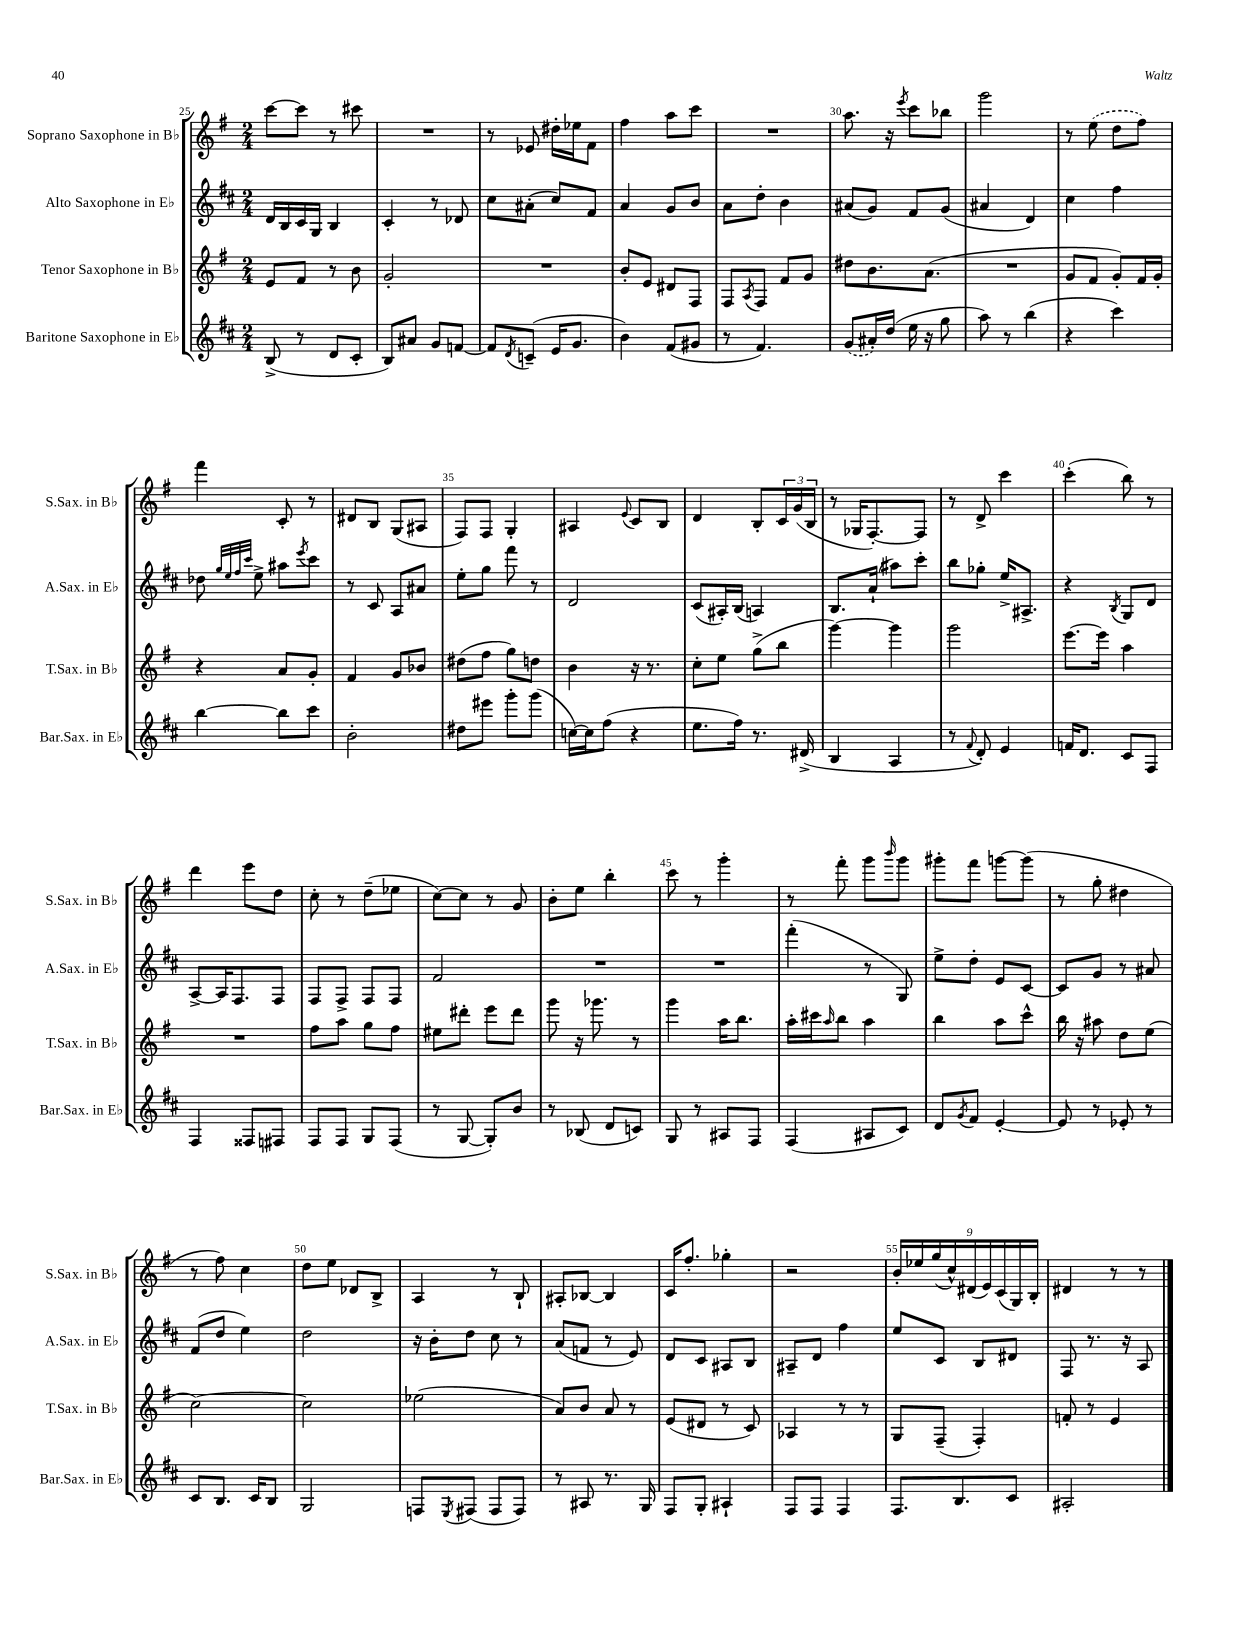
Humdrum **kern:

**kern	**kern	**kern	**kern
*staff4	*staff3	*staff2	*staff1
*clefG2	*clefG2	*clefG2	*clefG2
*k[f#c#]	*k[f#]	*k[f#c#]	*k[f#]
*M2/4	*M2/4	*M2/4	*M2/4
(8B^	8e	16d	[8ccc
.	.	16B	.
8r	8f#	16c#	8ccc]
.	.	16G	.
8d	8r	4B	8r
8c#'	8b	.	8ccc#
=	=	=	=
8B)	2g'	4c#'	2r
8a#	.	.	.
8g	.	8r	.
[8f	.	8d-	.
=	=	=	=
8f]	2r	8cc#	8r
8qd	.	.	.
(8c~	.	(8a#'	8e-
16e	.	8cc#)	16dd#'
8.g	.	.	16ee-
.	.	8f#	8f#
=	=	=	=
4b)	8b'	4a	4ff#
.	8e	.	.
(8f#	8d#	8g	8aa
8g#	8F#	8b	8ccc
=	=	=	=
8r	8F#	8a	2r
.	8qA	.	.
4.f#)	8F#	8dd'	.
.	8f#	4b	.
.	8g	.	.
=	=	=	=
(8g	8dd#	(8a#	8.aa
16a#')	8.b	8g)	.
(16dd	.	.	16r
.	.	.	8qeee
16ee	.	8f#	8ccc
16r	(8.a	.	.
8gg	.	(8g	8bb-
=	=	=	=
8aa)	2r	4a#	2ggg
8r	.	.	.
(4bb	.	4d)	.
=	=	=	=
4r	8g	4cc#	8r
.	8f#	.	(8ee
4ccc#)	8g')	4ff#	8dd
.	16f#	.	8ff#)
.	16g'	.	.
=	=	=	=
[4bb	4r	8dd-	4fff#
.	.	32qqgg	.
.	.	32qqee	.
.	.	32qqff#	.
.	.	32qqccc#	.
.	.	8ee^	.
8bb]	8a	8aa#	8c'
.	.	8qeee	.
8ccc#	8g'	8ccc#	8r
=	=	=	=
2b'	4f#	8r	8d#
.	.	8c#	8B
.	8g	8A	(8G
.	8b-	8a#	8A#
=	=	=	=
8dd#	(8dd#	8ee'	8F#)
8eee#	8ff#	8gg	8F#
8ggg'	8gg)	8fff#	4G'
(8ggg	8dd	8r	.
=	=	=	=
[16cc)	4b	2d	4A#
16cc]	.	.	.
(8ff#	.	.	.
.	.	.	8qqe
4r	16r	.	8c
.	8.r	.	.
.	.	.	8B
=	=	=	=
8.ee	8cc'	(8c#	4d
.	8ee	16A#')	.
16ff#)	.	(16B	.
8.r	(8gg^	4A)	8B'
.	8bb	.	24c
.	.	.	(24g
(16d#^	.	.	.
.	.	.	24B
=	=	=	=
4B	[4ggg)	8.B	8r
.	.	.	16G-
.	.	(16a`	[8.F#')
4A	4ggg]	8aa#)	.
.	.	8ccc#'	8F#]
=	=	=	=
8r	2ggg	8bb	8r
8qqf#	.	.	.
8d')	.	8gg-'	8d^
4e	.	16ee^	4ccc
.	.	8.A#^	.
=	=	=	=
16f	[8.eee	4r	(4ccc'
8.d	.	.	.
.	16eee]	.	.
.	.	8qB	.
8c#	4aa	8G	8bb)
8F#	.	8d	8r
=	=	=	=
4F#	2r	[8A^	4ddd
.	.	16A]	.
.	.	8.F#	.
8F##	.	.	8eee
8F#	.	8F#	8dd
=	=	=	=
8F#	8ff#	8F#	8cc'
8F#	8aa	8F#^	8r
8G	8gg	8F#	(8dd~
(8F#	8ff#	8F#	8ee-
=	=	=	=
8r	8ee#	2f#	[8cc)
[8G	8ddd#'	.	8cc]
8G'])	8eee	.	8r
8b	8ddd#	.	8g
=	=	=	=
8r	8ggg	2r	8b'
(8B-	16r	.	8ee
.	8.ggg-	.	.
8d	.	.	4bb'
8c)	8r	.	.
=	=	=	=
8G	4ggg	2r	8ccc
8r	.	.	8r
8A#	16aa	.	4ggg'
.	8.bb	.	.
8F#	.	.	.
=	=	=	=
(4F#	16aa'	(4fff#'	8r
.	16ccc#	.	.
.	16qqaa	.	.
.	8bb	.	8fff#'
8A#	4aa	8r	8ggg
.	.	.	16qqbbb
8c#)	.	8G)	8ggg
=	=	=	=
8d	4bb	8ee^	8ggg#'
8qg	.	.	.
8f#	.	8dd'	8fff#
[4e'	8aa	8e	[8ggg
.	8ccc^^	[8c#	(8ggg]
=	=	=	=
8e]	16bb	8c#]	8r
.	16r	.	.
8r	8aa#	8g	8gg'
8e-'	8dd	8r	4dd#
8r	(8ee	8a#	.
=	=	=	=
8c#	[2cc)	(8f#	8r
8.B	.	8dd	8ff#)
.	.	4ee)	4cc
16c#	.	.	.
8B	.	.	.
=	=	=	=
2G	2cc]	2dd	8dd
.	.	.	8ee
.	.	.	8d-
.	.	.	8B^
=	=	=	=
8F	(2ee-	16r	4A
.	.	16b'	.
8qE	.	.	.
(8F#	.	8dd	.
8F#	.	8cc#	8r
8F#)	.	8r	8B`
=	=	=	=
8r	8a)	(8a	8A#'
8A#	8b	8f	[8B-
8.r	8a	8r	4B-]
.	8r	8e)	.
16G	.	.	.
=	=	=	=
8F#	(8e	8d	16c
.	.	.	8.ff#'
8G'	8d#	8c#	.
4A#`	8r	8A#	4gg-'
.	8c)	8B	.
=	=	=	=
8F#	4A-	8A#~	2r
8F#	.	8d	.
4F#	8r	4ff#	.
.	8r	.	.
=	=	=	=
8.F#	8G	8ee	18b'
.	.	.	18ee-
.	.	.	(18gg
.	(8F#~	8c#	.
.	.	.	18cc^^)
8.B	.	.	.
.	.	.	(18d#
.	4F#')	8B	.
.	.	.	18e)
.	.	.	(18c
8c#	.	8d#	.
.	.	.	18G)
.	.	.	18B'
=	=	=	=
2A#'	8f'	8F#	4d#
.	8r	8.r	.
.	4e	.	8r
.	.	16r	.
.	.	8A	8r
==	==	==	==
*-	*-	*-	*-
